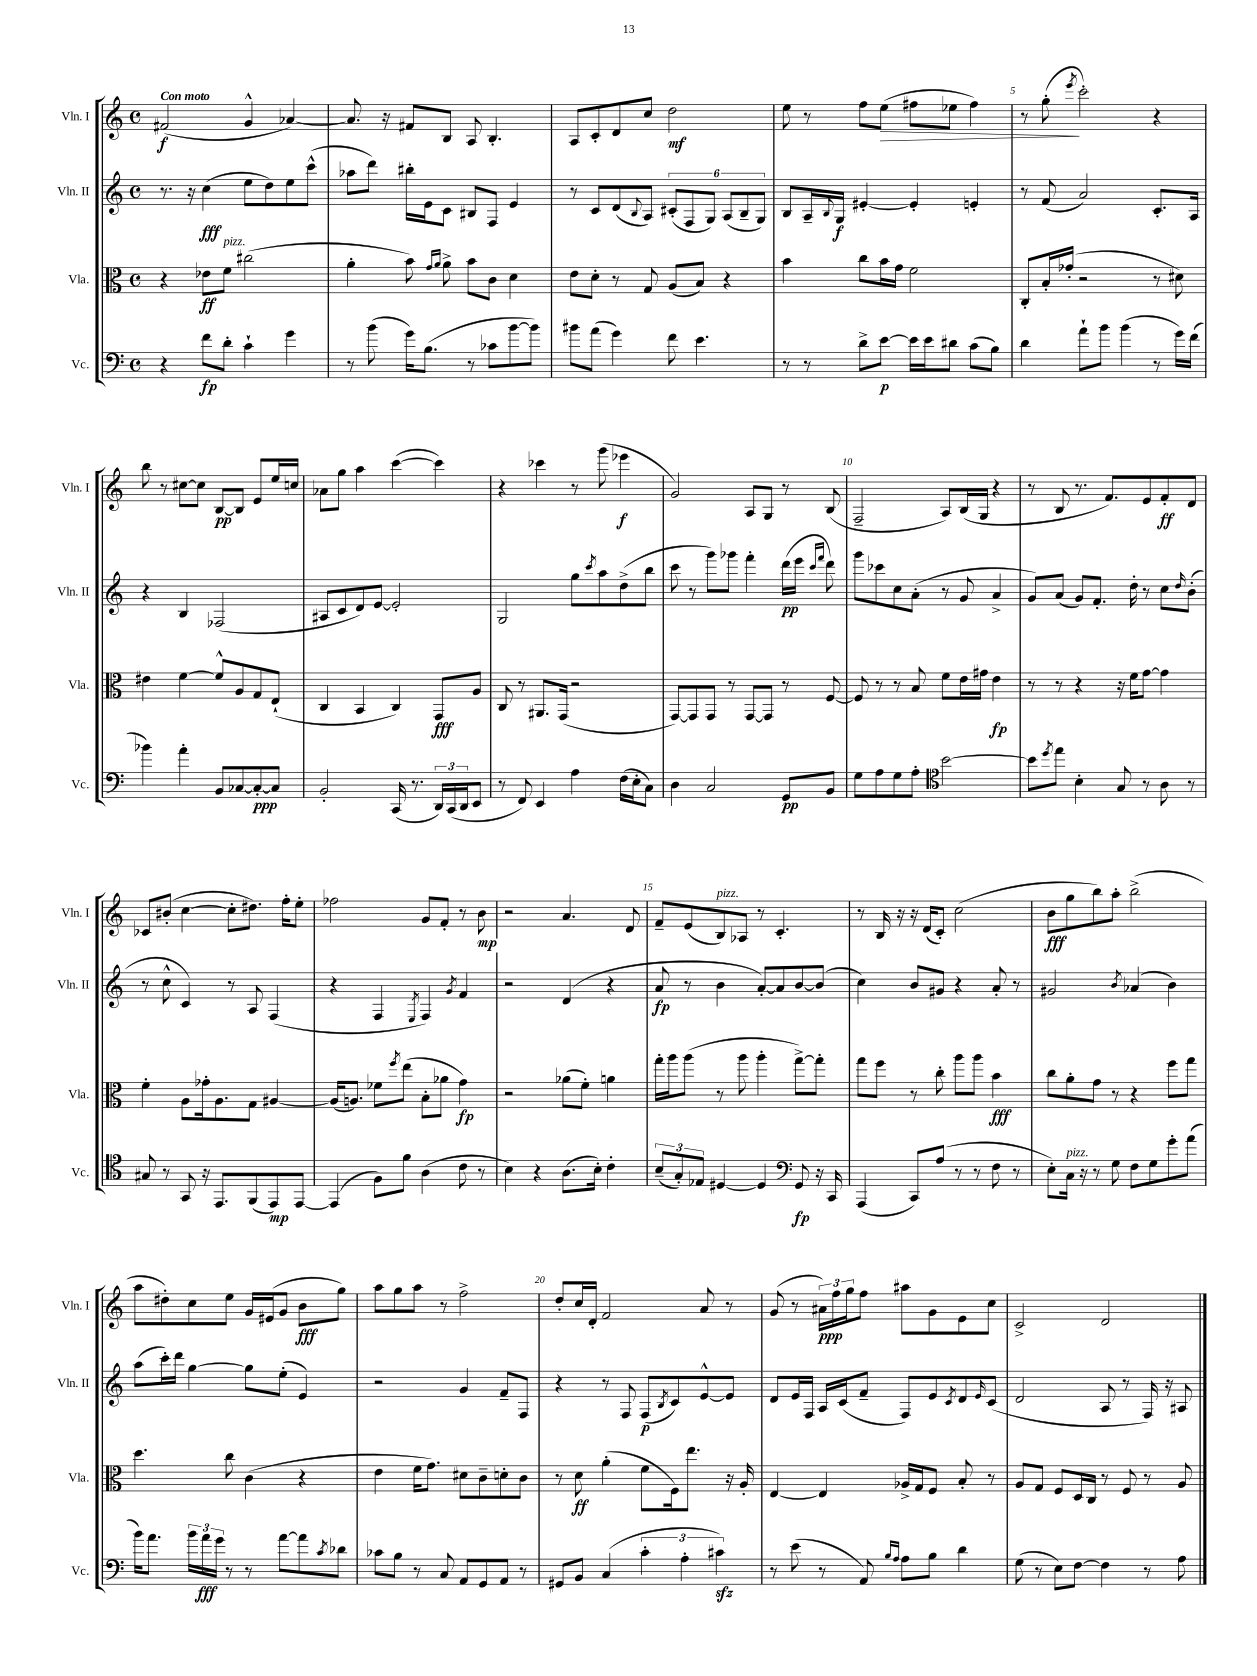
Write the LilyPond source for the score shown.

<<
\new StaffGroup <<
\new Staff = "s0" \with { instrumentName = "Vln. I" shortInstrumentName = "Vln. I" } {
    \clef treble \key c \major \defaultTimeSignature \time 4/4 \tempo "Con moto"
    fis'2\f( g'4-^ aes'4~) |
    aes'8. r16 fis'8 b8 a8 b4.-. |
    a8 c'8-. d'8 c''8 d''2\mf |
    e''8 r8 f''8 e''8\>( fis''8 ees''8 fis''4) |
    r8 g''8-.\!( \acciaccatura { e'''8 } c'''2-.) r4 |
    b''8 r8 cis''8~ cis''8 b8~\pp b8 e'8 e''16 c''16 |
    aes'8 g''8 a''4 c'''4~( c'''4) |
    r4 ces'''4 r8 g'''8( ees'''4\f |
    g'2) a8 g8 r8 b8( |
    f2-- a8) b16( g16 r4 |
    r8 b8 r8. f'8.) e'8 f'8-.\ff d'8 |
    ces'8 bis'8-.( c''4~ c''8-. dis''8.) f''16-. e''8-. |
    fes''2 g'8 f'8-. r8 b'8\mp |
    r2 a'4. d'8 |
    f'8-- e'8( b8^\markup { \italic "pizz." }) aes8 r8 c'4.-. |
    r8 b16 r16 r16 d'16( c'8-.) c''2( |
    b'8\fff g''8 b''8) a''8-. b''2->( |
    a''8 dis''8-.) c''8 e''8 g'16 eis'16( g'8 b'8\fff g''8) |
    a''8 g''8 a''8 r8 f''2-> |
    d''8-. c''16 d'16-. f'2 a'8 r8 |
    g'8( r8 \tuplet 3/2 { ais'16\ppp) f''16 g''16 } f''8 ais''8 g'8 e'8 c''8 |
    c'2-> d'2 \bar "|." |
}
\new Staff = "s1" \with { instrumentName = "Vln. II" shortInstrumentName = "Vln. II" } {
    \clef treble \key c \major \defaultTimeSignature \time 4/4
    r8. r16 c''4\fff( e''8 d''8) e''8 c'''8-^( |
    aes''8 d'''8) bis''16-. e'16 c'8 bis8 f8 e'4 |
    r8 c'8 d'8( \appoggiatura { b8 } a8) \tuplet 6/4 { cis'8-.( f8 g8) a8( b8-- g8) } |
    b8 a16-- \appoggiatura { b8 } g16\f eis'4~-. eis'4-. e'4-. |
    r8 f'8( a'2) c'8.-. a16 |
    r4 b4 fes2( |
    ais8 c'8 d'8) e'8~ e'2-. |
    g2 g''8 \acciaccatura { c'''8 } a''8 d''8->( b''8 |
    c'''8 r8 g'''8) ges'''8 f'''4-. d'''16\pp( e'''16 \grace { c'''16 f'''16 } d'''8) |
    g'''8 ces'''8 c''8 a'8-.( r8 g'8 a'4-> |
    g'8) a'8( g'8) f'8.-. d''16-. r8 c''8 \grace { d''16 } b'8-.( |
    r8 c''8-^ c'4) r8 a8 f4( |
    r4 f4 \acciaccatura { e8 } f4) \acciaccatura { g'8 } f'4 |
    r2 d'4( r4 |
    a'8\fp r8 b'4 a'8~-.) a'8 b'8~ b'8( |
    c''4) b'8 gis'8 r4 a'8-. r8 |
    gis'2 \acciaccatura { b'8 } aes'4( b'4) |
    a''8( c'''16-.) d'''16 g''4~ g''8 e''8-.( e'4) |
    r2 g'4 f'8-- f8 |
    r4 r8 f8 f8\p( \acciaccatura { b8 } c'8) e'8~-^ e'8 |
    d'8 e'16 f16 a16 c'16( f'8-- f8) e'8 \acciaccatura { c'8 } d'8 \grace { e'16 } c'8( |
    d'2 a8 r8 f16) r16 ais8 \bar "|." |
}
\new Staff = "s2" \with { instrumentName = "Vla." shortInstrumentName = "Vla." } {
    \clef alto \key c \major \defaultTimeSignature \time 4/4
    r4 ees'8\ff f'8^\markup { \italic "pizz." } cis''2( |
    a'4-. b'8) \grace { g'16 a'16 } a'8-> b'8 c'8 d'4 |
    e'8 d'8-. r8 g8 a8( b8) r4 |
    b'4 c''8 b'16 g'16 f'2 |
    c8-. b16-. ges'16-.( r2 r8 dis'8) |
    eis'4 f'4~ f'8-^ a8 g8 e8-!( |
    c4 b,4 c4) g,8\fff a8 |
    c8 r8 ais,8. g,16( r2 |
    g,8~) g,8 g,8 r8 g,8~ g,8 r8 f8~ |
    f8 r8 r8 b8 f'8 e'16 gis'16 e'4\fp |
    r8 r8 r4 r16 f'16 g'8~ g'4 |
    f'4-. a8 ges'16-. a8. g8 ais4~ |
    ais16( a8.) fes'8 \acciaccatura { f''8 } e''8( b8-. aes'8 g'4\fp) |
    r2 aes'8( f'8-.) a'4 |
    g''16-. a''16 a''8( r8 a''8 a''4-. g''8~->) g''8-. |
    g''8 f''8 r8 c''8-. a''8 a''8 b'4\fff |
    c''8 a'8-. g'8 r8 r4 f''8 g''8 |
    d''4. c''8 c'4( r4 |
    e'4 f'16 g'8.) dis'8 c'8-- d'8-. c'8 |
    r8 d'8\ff a'4-.( f'8 f16) e''8. r16 a16-. |
    e4~ e4 aes16-> g16 f8 b8-. r8 |
    a8 g8 f8 d16 c16 r8 f8 r8 a8 \bar "|." |
}
\new Staff = "s3" \with { instrumentName = "Vc." shortInstrumentName = "Vc." } {
    \clef bass \key c \major \defaultTimeSignature \time 4/4
    r4 f'8\fp d'8-. c'4-! g'4 |
    r8 b'8( g'16) b8.( r8 ces'8 b'8~ b'8) |
    bis'8 a'8( g'4) f'8 e'4. |
    r8 r8 d'8-> e'8~\p e'16 e'16 dis'8 c'8( b8) |
    d'4 a'8-! b'8 b'4( r8 g'16) f'16( |
    bes'4) a'4-. b,8 ces8~ ces8~-.\ppp ces8 |
    b,2-. c,16( r8. \tuplet 3/2 { d,16) c,16( d,16 } e,8 |
    r8 f,8) e,4 a4 f16( e16-. c8) |
    d4 c2 g,8\pp b,8 |
    g8 a8 g8 a8-. \clef tenor b'2~ |
    b'8 \acciaccatura { d''8 } e''8 b4-. g8 r8 a8 r8 |
    gis8 r8 g,8 r16 e,8. f,8( e,8\mp) e,8~ |
    e,4( f8) f'8 a4( c'8 r8 |
    b4) r4 a8.( b16-.) c'4-. |
    \tuplet 3/2 { b8--( g8-.) ees8 } dis4~ dis4 \clef bass g,8\fp r16 c,16 |
    a,,4( c,8) a8( r8 r8 f8 r8 |
    e8-.) c16^\markup { \italic "pizz." } r16 r8 g8 f8 g8 g'8-. a'8( |
    b'16) a'8. \tuplet 3/2 { b'16 a'16\fff g'16 } r8 r8 a'8~ a'8 \acciaccatura { c'8 } des'8 |
    ces'8 b8 r8 c8 a,8 g,8 a,8 r8 |
    gis,8 b,8 c4( \tuplet 3/2 { c'4-. a4-. cis'4\sfz) } |
    r8 e'8( r8 a,8) \grace { b16 a16 } a8 b8 d'4 |
    g8( r8 e8) f8~ f4 r8 a8 \bar "|." |
}
>>
>>
\layout { \context { \Score \override BarNumber.break-visibility = ##(#f #t #t) barNumberVisibility = #(every-nth-bar-number-visible 5) } }
